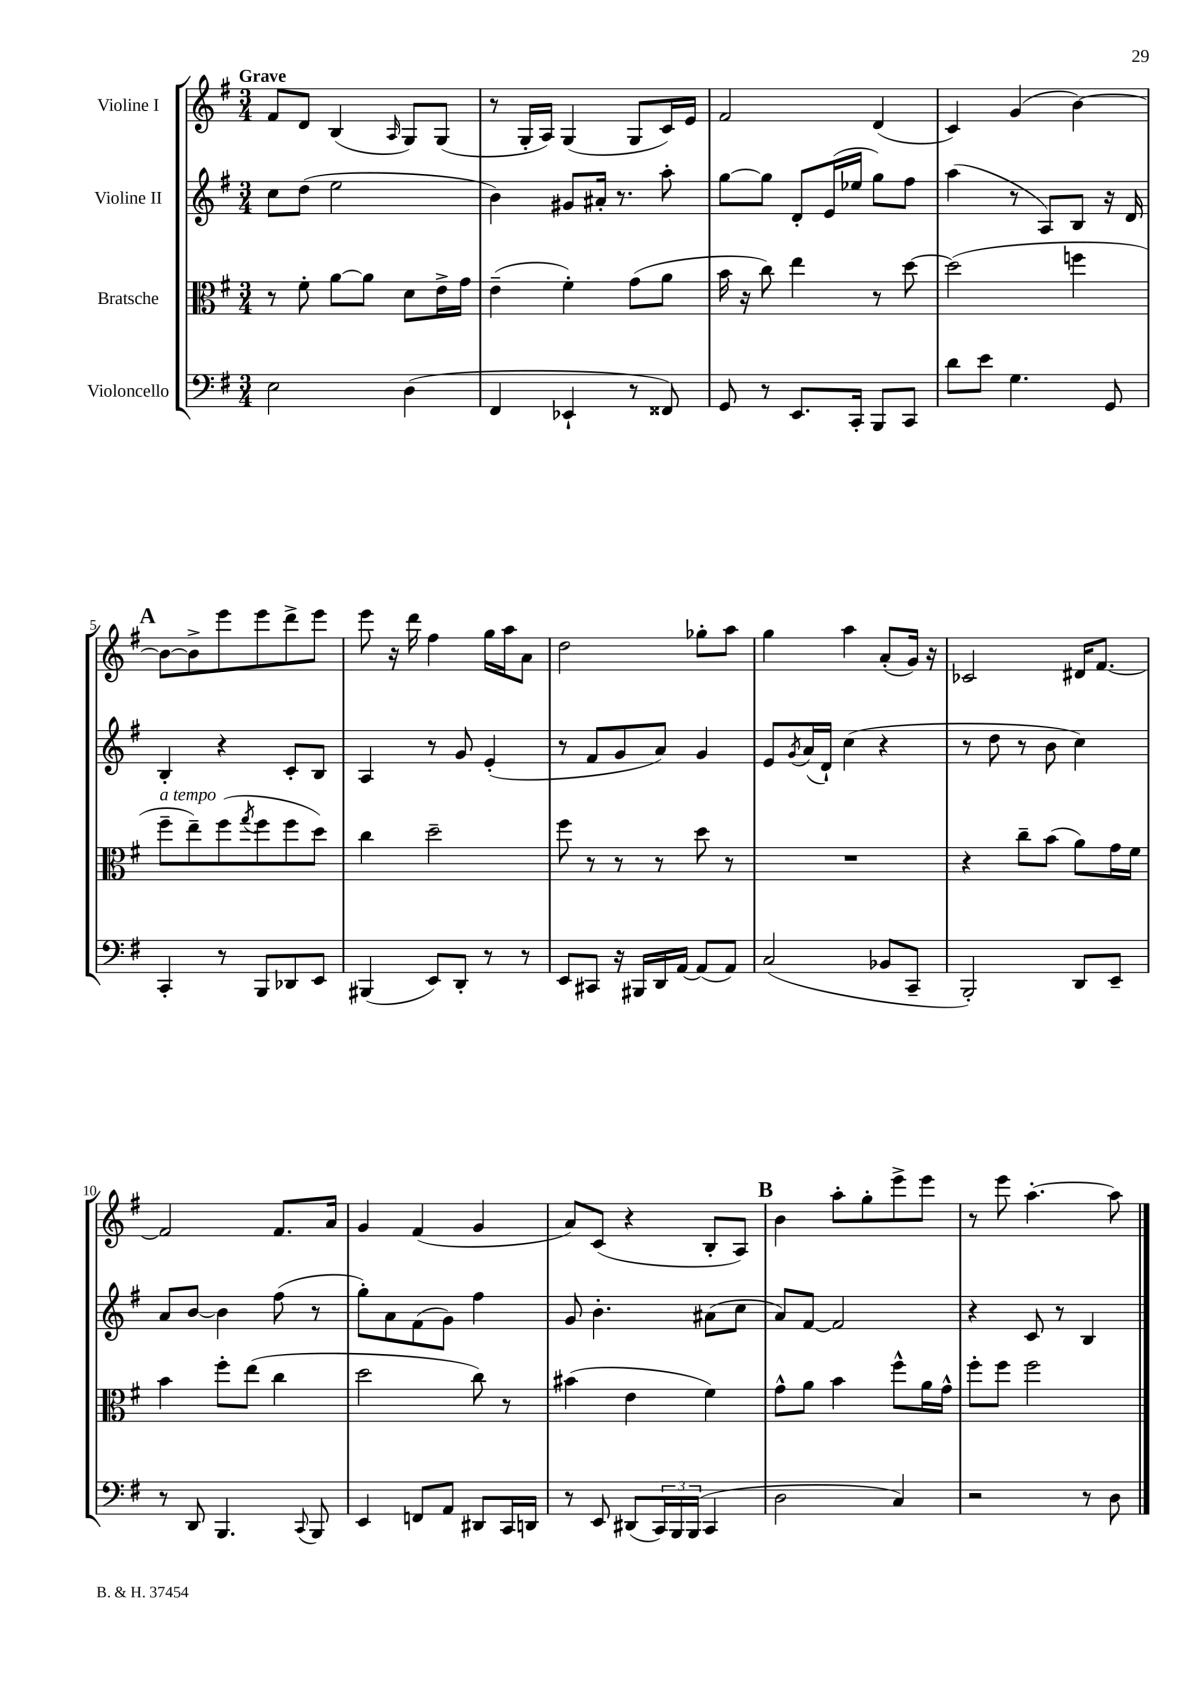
<<
\new StaffGroup <<
\new Staff = "s0" \with { instrumentName = "Violine I" } {
    \clef treble \key g \major \numericTimeSignature \time 3/4 \tempo "Grave"
    fis'8 d'8 b4( \grace { a16 } g8) g8( |
    r8 g16-. a16) g4( g8 c'16) e'16 |
    fis'2 d'4( |
    c'4) g'4( b'4~) |
    \mark \markup { \bold "A" } b'8~ b'8-> e'''8 e'''8 d'''8-> e'''8 |
    e'''8 r16 d'''16 fis''4 g''16 a''16 a'8 |
    d''2 ges''8-. a''8 |
    g''4 a''4 a'8-.( g'16) r16 |
    ces'2 dis'16 fis'8.~ |
    fis'2 fis'8. a'16 |
    g'4 fis'4( g'4 |
    a'8) c'8( r4 b8-. a8) |
    \mark \markup { \bold "B" } b'4 a''8-. g''8-. e'''8-> e'''8 |
    r8 e'''8 a''4.~-. a''8 \bar "|." |
}
\new Staff = "s1" \with { instrumentName = "Violine II" } {
    \clef treble \key g \major \numericTimeSignature \time 3/4
    c''8 d''8( e''2 |
    b'4) gis'8 ais'16-. r8. a''8-. |
    g''8~ g''8 d'8-. e'16( ees''16 g''8) fis''8 |
    a''4( r8 a8) b8 r16 d'16 |
    \mark \markup { \bold "A" } b4-. r4 c'8-. b8 |
    a4 r8 g'8 e'4-.( |
    r8 fis'8 g'8 a'8) g'4 |
    e'8 \acciaccatura { g'8 } a'16( d'16-!) c''4( r4 |
    r8 d''8 r8 b'8 c''4) |
    a'8 b'8~ b'4 fis''8( r8 |
    g''8-.) a'8 fis'8( g'8) fis''4 |
    g'8 b'4.-. ais'8( c''8 |
    \mark \markup { \bold "B" } a'8) fis'8~ fis'2 |
    r4 c'8 r8 b4 \bar "|." |
}
\new Staff = "s2" \with { instrumentName = "Bratsche" } {
    \clef alto \key g \major \numericTimeSignature \time 3/4
    r8 fis'8-. a'8~ a'8 d'8 e'16-> g'16 |
    e'4--( fis'4-.) g'8( a'8 |
    b'16 r16 c''8) e''4 r8 d''8~ |
    d''2( f''4 |
    \mark \markup { \bold "A" } fis''8--^\markup { \italic "a tempo" } e''8--) fis''8( \acciaccatura { g''8 } fis''8 fis''8 d''8) |
    c''4 d''2-- |
    fis''8 r8 r8 r8 d''8 r8 |
    R2. |
    r4 c''8-- b'8( a'8) g'16 fis'16 |
    b'4 fis''8-. e''8( c''4 |
    d''2 c''8) r8 |
    bis'4( e'4 fis'4) |
    \mark \markup { \bold "B" } g'8-^ a'8 b'4 fis''8-^ a'16 g'16-^ |
    fis''8-. fis''8 fis''2 \bar "|." |
}
\new Staff = "s3" \with { instrumentName = "Violoncello" } {
    \clef bass \key g \major \numericTimeSignature \time 3/4
    e2 d4( |
    fis,4 ees,4-! r8 fisis,8) |
    g,8 r8 e,8. c,16-. b,,8 c,8 |
    d'8 e'8 g4. g,8 |
    \mark \markup { \bold "A" } c,4-. r8 b,,8 des,8 e,8 |
    bis,,4( e,8) d,8-. r8 r8 |
    e,8 cis,8 r16 bis,,16 d,16 a,16~ a,8( a,8) |
    c2( bes,8 c,8-- |
    b,,2-.) d,8 e,8-- |
    r8 d,8 b,,4. \appoggiatura { c,8 } b,,8 |
    e,4 f,8 a,8 dis,8 c,16 d,16 |
    r8 e,8 dis,8( \tuplet 3/2 { c,16) b,,16 b,,16( } c,4 |
    \mark \markup { \bold "B" } d2 c4) |
    r2 r8 d8 \bar "|." |
}
>>
>>
